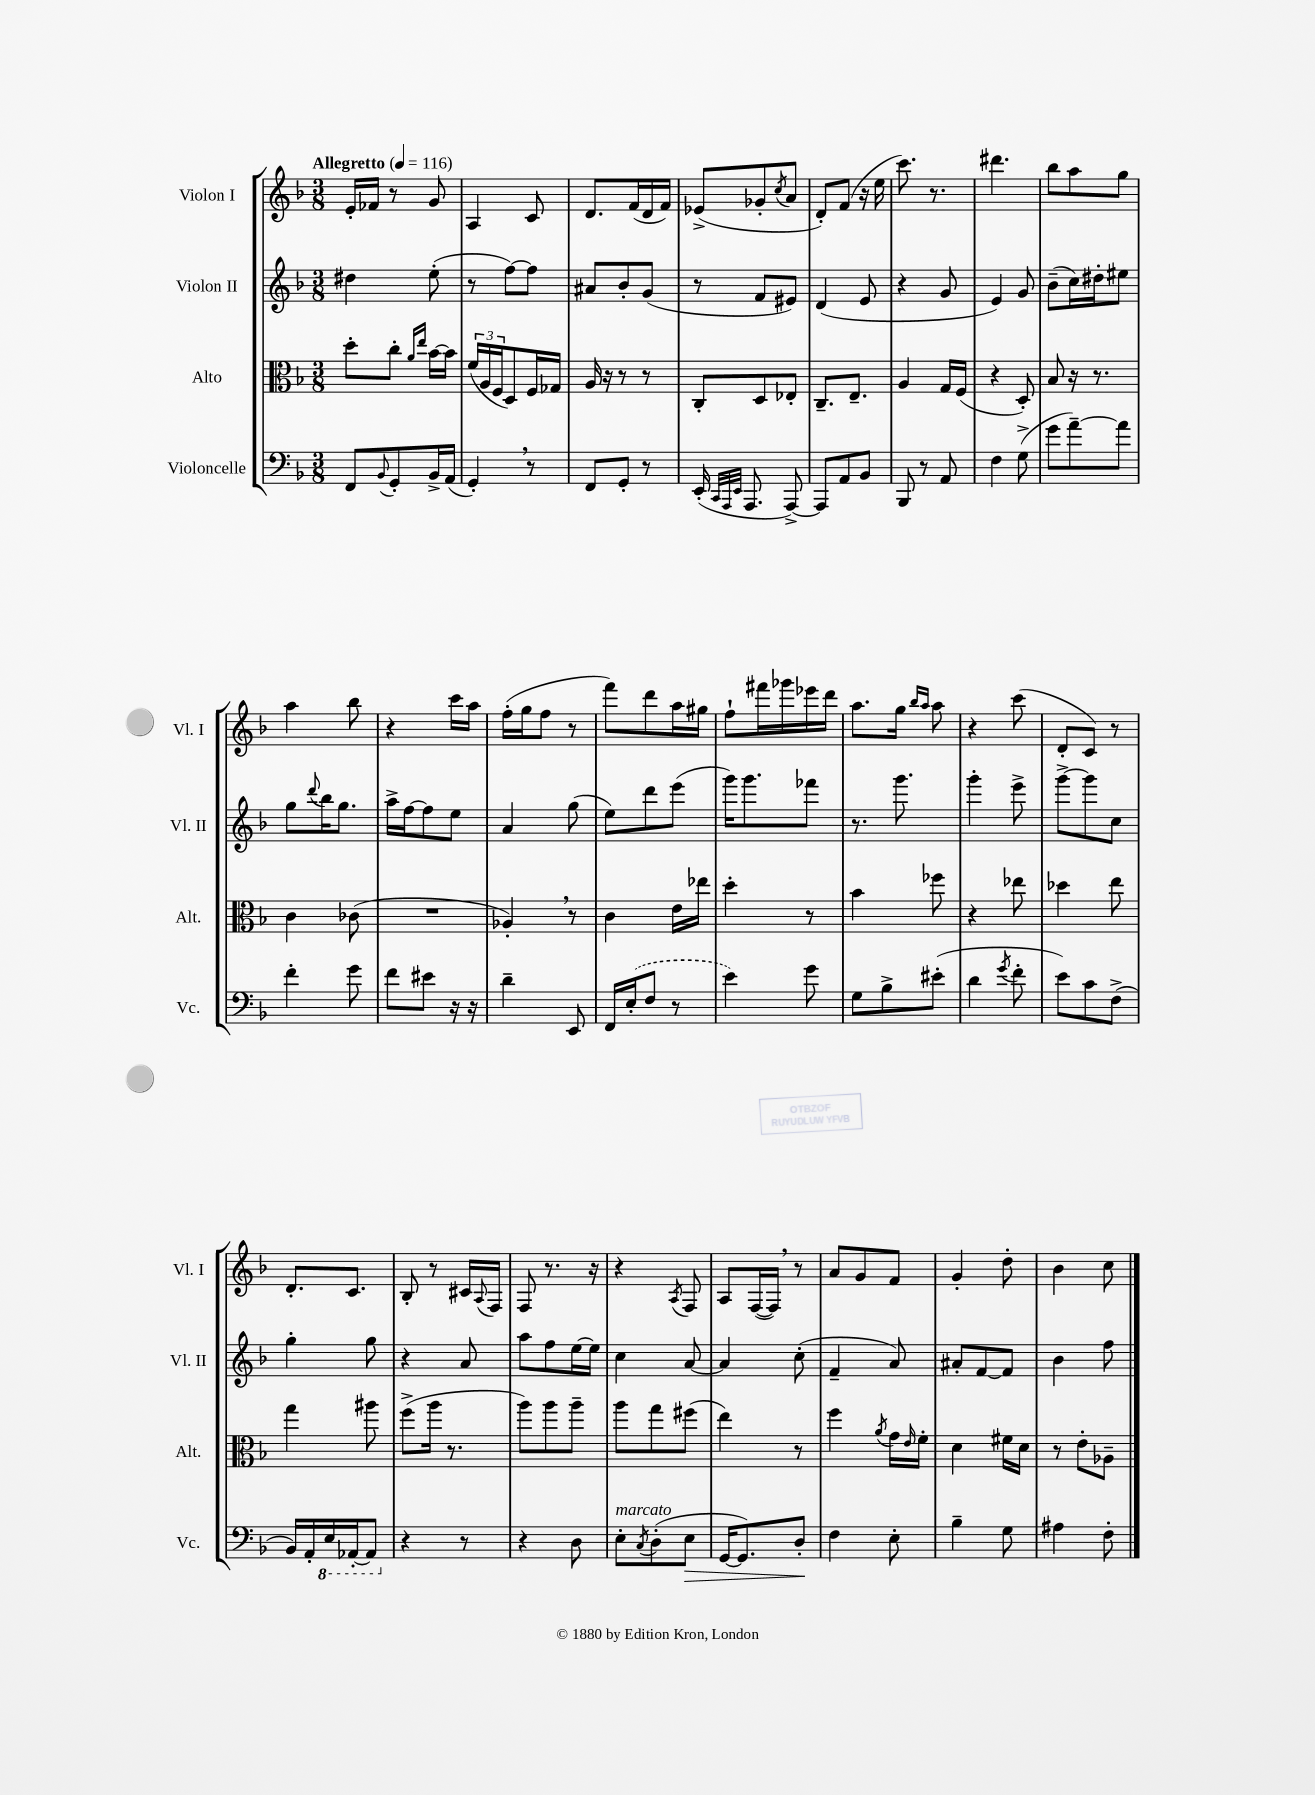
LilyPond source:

<<
\new StaffGroup <<
\new Staff = "s0" \with { instrumentName = "Violon I" shortInstrumentName = "Vl. I" } {
    \clef treble \key f \major \numericTimeSignature \time 3/8 \tempo "Allegretto" 4 = 116
    e'16-. fes'16 r8 g'8 |
    a4 c'8 |
    d'8. f'16( d'16 f'16) |
    ees'8->( ges'8-. \acciaccatura { c''8 } a'8 |
    d'8-.) f'8( r16 e''16 |
    c'''8.) r8. |
    dis'''4. |
    bes''8 a''8 g''8 |
    a''4 bes''8 |
    r4 c'''16 a''16 |
    f''16-.( g''16 f''8 r8 |
    f'''8) d'''8 a''16 gis''16 |
    f''8-! fis'''16 ges'''16 ees'''16 d'''16 |
    a''8. g''16 \grace { bes''16 a''16 } a''8 |
    r4 c'''8( |
    d'8-. c'8) r8 |
    d'8.-. c'8. |
    bes8-. r8 cis'16 \appoggiatura { a8 } f16 |
    f8 r8. r16 |
    r4 \acciaccatura { a8 } f8 |
    a8 f16~( f16) \breathe r8 |
    a'8 g'8 f'8 |
    g'4-. d''8-. |
    bes'4 c''8 \bar "|." |
}
\new Staff = "s1" \with { instrumentName = "Violon II" shortInstrumentName = "Vl. II" } {
    \clef treble \key f \major \numericTimeSignature \time 3/8
    dis''4 e''8-.( |
    r8 f''8~) f''8 |
    ais'8 bes'8-. g'8( |
    r8 f'8 eis'8) |
    d'4( e'8 |
    r4 g'8 |
    e'4) g'8 |
    bes'8--( c''16) dis''16-. eis''8 |
    g''8 \appoggiatura { d'''8 } bes''16 g''8. |
    a''16-> f''16~ f''8 e''8 |
    a'4 g''8( |
    e''8) d'''8 e'''8( |
    g'''16) g'''8. fes'''8 |
    r8. g'''8. |
    g'''4-. e'''8-> |
    g'''8~-> g'''8 c''8 |
    g''4-. g''8 |
    r4 a'8 |
    a''8 f''8 e''16~ e''16 |
    c''4 a'8~ |
    a'4 c''8-.( |
    f'4-- a'8) |
    ais'8-. f'8~ f'8 |
    bes'4 f''8 \bar "|." |
}
\new Staff = "s2" \with { instrumentName = "Alto" shortInstrumentName = "Alt." } {
    \clef alto \key f \major \numericTimeSignature \time 3/8
    d''8-. c''8-. \grace { a'16 e''16 } bes'16~ bes'16 |
    \tuplet 3/2 { f'16( a16 f16 } d8) f16 ges16 |
    a16 r16 r8 r8 |
    c8-. d8 ees8-. |
    c8.-- e8.-- |
    a4 g16 f16( |
    r4 d8-.) |
    bes8 r16 r8. |
    c'4 ces'8( |
    R4. |
    aes4-.) \breathe r8 |
    c'4 e'16 ees''16 |
    d''4-. r8 |
    bes'4 fes''8 |
    r4 ees''8 |
    des''4 e''8 |
    g''4 ais''8 |
    f''8->( a''16 r8. |
    a''8) a''8 a''8-- |
    a''8 g''8 fis''8( |
    e''4) r8 |
    f''4 \acciaccatura { a'8 } g'16 \grace { e'16 } f'16-. |
    d'4 fis'16 d'16 |
    r8 e'8-. aes8-- \bar "|." |
}
\new Staff = "s3" \with { instrumentName = "Violoncelle" shortInstrumentName = "Vc." } {
    \clef bass \key f \major \numericTimeSignature \time 3/8
    f,8 \appoggiatura { bes,8 } g,8-. bes,16-> a,16( |
    g,4-.) \breathe r8 |
    f,8 g,8-. r8 |
    e,16-.( \grace { c,32 a,,32 e,32 } a,,8. a,,8~->) |
    a,,8 a,8 bes,8 |
    bes,,8 r8 a,8 |
    f4 g8->( |
    g'8 a'8~--) a'8 |
    f'4-. g'8 |
    f'8 eis'8 r16 r16 |
    d'4-- e,8 |
    f,16 \once \slurDashed e16-.( f8 r8 |
    e'4) g'8 |
    g8 bes8-> eis'8-.( |
    d'4 \acciaccatura { g'8 } f'8-. |
    e'8) c'8 f8->( |
    bes,16) a,16-. \ottava #-1 e,16 aes,,16~-. aes,,8 \ottava #0 |
    r4 r8 |
    r4 d8 |
    e8-.^\markup { \italic "marcato" } \acciaccatura { c8 } d8-.( e8\> |
    g,16~ g,8.) d8-.\! |
    f4 e8-. |
    bes4-- g8 |
    ais4 f8-. \bar "|." |
}
>>
>>
\layout { \context { \Score \remove "Bar_number_engraver" } }
